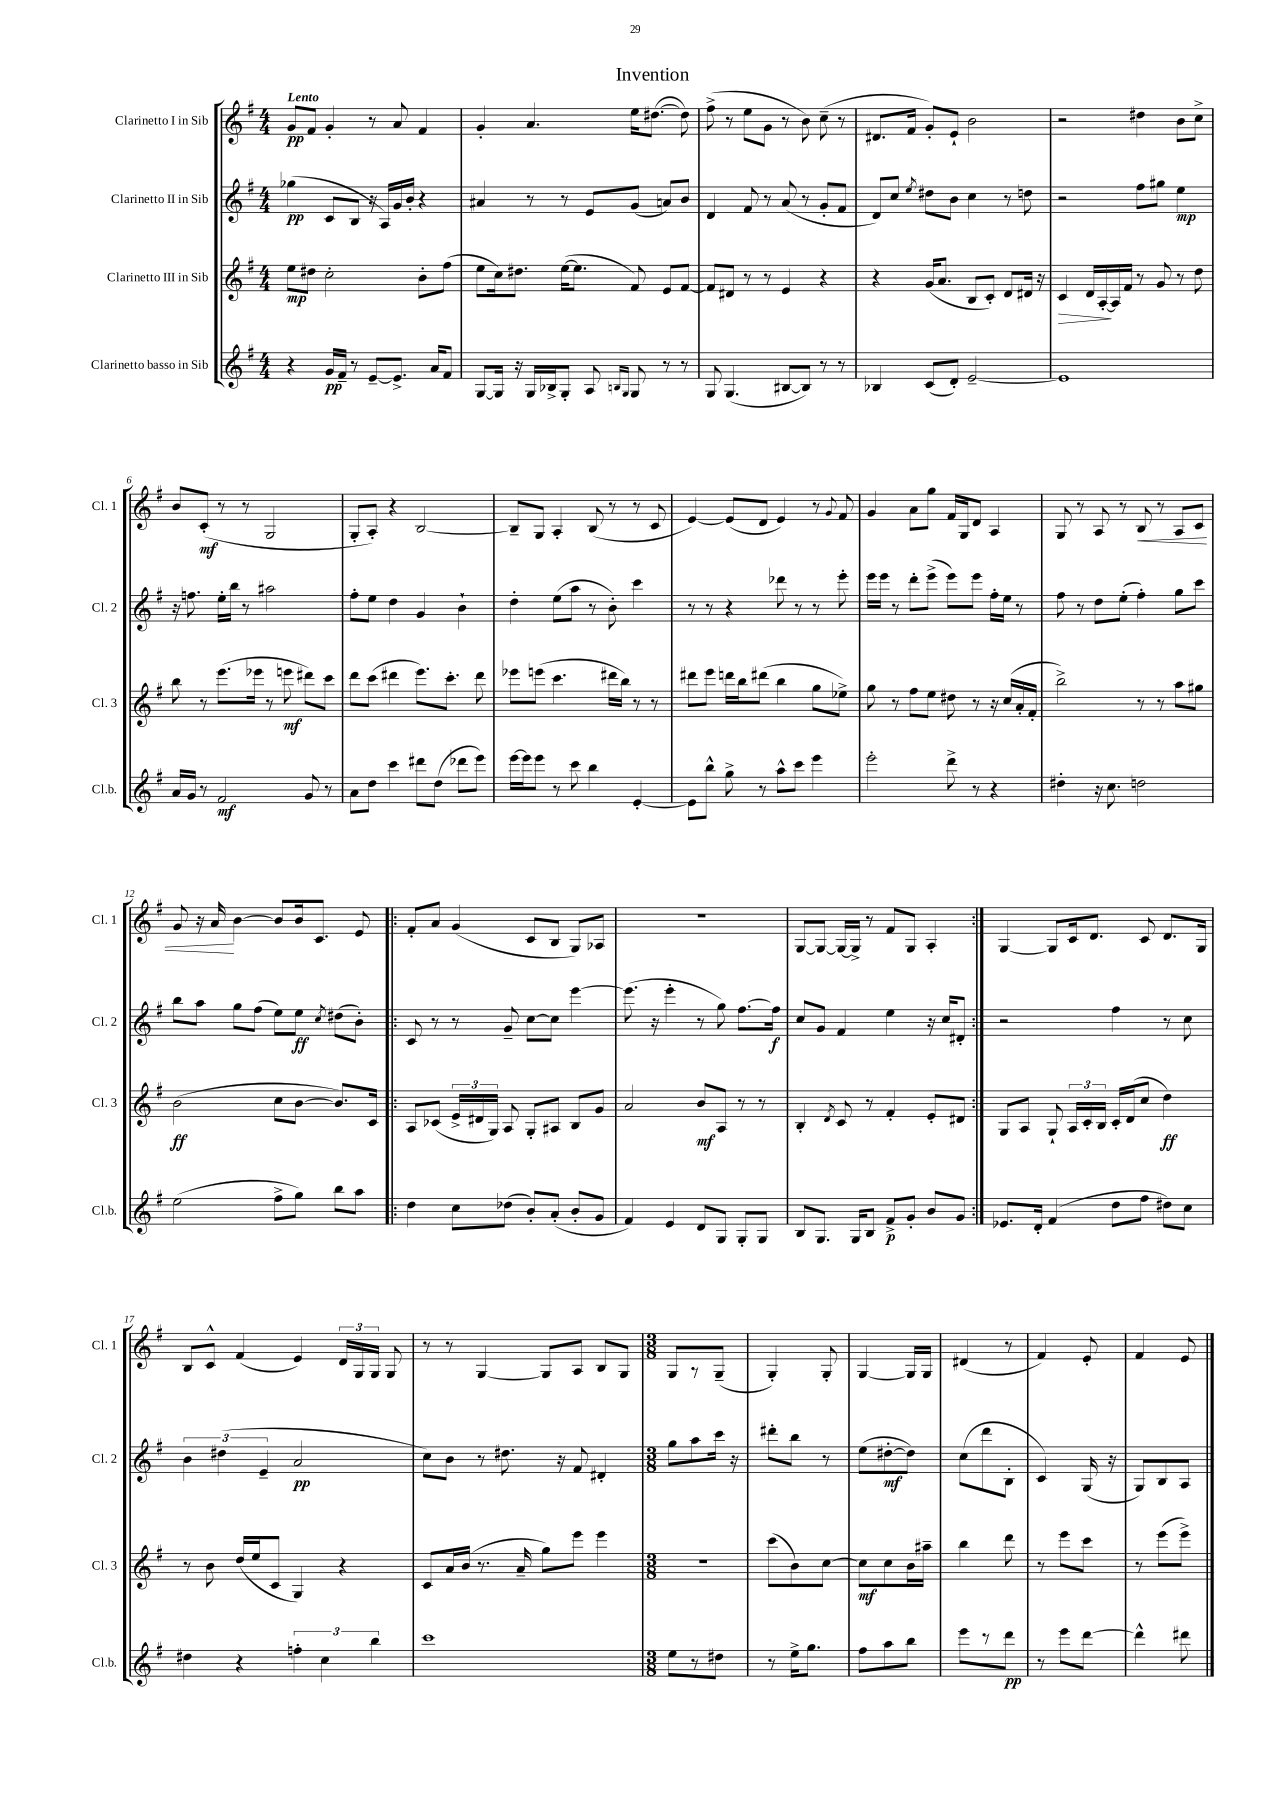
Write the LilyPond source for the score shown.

\header { title = "Invention" }
<<
\new StaffGroup <<
\new Staff = "s0" \with { instrumentName = "Clarinetto I in Sib" shortInstrumentName = "Cl. 1" } {
    \clef treble \key g \major \numericTimeSignature \time 4/4 \tempo "Lento"
    \autoBeamOff g'8[\pp fis'8] g'4-. r8 a'8 fis'4 |
    g'4-. a'4. e''16[ dis''8.]~( dis''8) |
    fis''8->( r8 e''8[ g'8] r8 b'8) c''8--( r8 |
    dis'8.[ fis'16] g'8[-.) e'8]-! b'2 |
    r2 dis''4 b'8[ c''8]-> |
    b'8[ c'8]-.\mf( r8 r8 g2 |
    g8[-. a8]-.) r4 b2~ |
    b8[-- g8] a4-. b8( r8 r8 c'8 |
    e'4~) e'8[( d'8] e'4) r8 \appoggiatura { g'8 } fis'8 |
    g'4 a'8[ g''8] fis'16[ g16 d'8] a4 |
    g8 r8 a8 r8 b8\< r8 a8[ c'8] |
    g'8 r16 a'16\! b'4~ b'8[ b'16 c'8.] e'8 |
    \repeat volta 2 { fis'8[-. a'8] g'4( c'8[ b8] g8[) aes8] |
    R1 |
    g8[~ g8]~ g16[~ g16]-> r8 fis'8[ g8] a4-. | }
    g4~ g8[ c'16 d'8.] c'8 d'8.[ g16] |
    b8[ c'8]-^ fis'4( e'4) \tuplet 3/2 { d'16[ g16 g16] } g8 |
    r8 r8 g4~ g8[ a8] b8[ g8] |
    \numericTimeSignature \time 3/8 g8[ r8 g8]--( |
    g4-.) g8-. |
    g4~ g16[ g16] |
    dis'4( r8 |
    fis'4) e'8-. |
    fis'4 e'8 \bar "|." |
}
\new Staff = "s1" \with { instrumentName = "Clarinetto II in Sib" shortInstrumentName = "Cl. 2" } {
    \clef treble \key g \major \numericTimeSignature \time 4/4
    \autoBeamOff ges''4\pp( c'8[ b8] r16 a16[) g'16 b'16]-. r4 |
    ais'4 r8 r8 e'8[ g'8]( a'8[) b'8] |
    d'4 fis'8 r8 a'8( r8 g'8[-. fis'8] |
    d'8[) c''8] \acciaccatura { e''8 } dis''8[ b'8] c''4 r8 d''8 |
    r2 fis''8[ gis''8] e''4\mp |
    r16 f''8. e''16[-. b''16] r8 ais''2 |
    fis''8[-. e''8] d''4 g'4 b'4-! |
    d''4-. e''8[( a''8] r8 b'8-.) c'''4 |
    r8 r8 r4 des'''8 r8 r8 e'''8-. |
    e'''16[ e'''16] r8 d'''8[-. e'''8]->( e'''8[) e'''8] fis''16[-. e''16] r8 |
    fis''8 r8 d''8[ e''8]-.( fis''4-.) g''8[ c'''8] |
    b''8[ a''8] g''8[ fis''8]( e''8[) e''8]\ff \acciaccatura { c''8 } dis''8[( b'8]-.) |
    \repeat volta 2 { c'8 r8 r8 g'8-- c''8[~ c''8] e'''4~ |
    e'''8.( r16 e'''4-. r8 g''8) fis''8.[~ fis''16]\f |
    c''8[ g'8] fis'4 e''4 r16 c''16[ dis'8]-. | }
    r2 fis''4 r8 c''8 |
    \tuplet 3/2 { b'4 dis''4( e'4-- } a'2\pp |
    c''8[) b'8] r8 dis''8. r16 fis'8 dis'4-. |
    \numericTimeSignature \time 3/8 g''8[ a''8 c'''16] r16 |
    dis'''8[-. b''8] r8 |
    e''8[( dis''8~-.\mf dis''8]) |
    c''8[( d'''8 b8]-. |
    c'4) g16( r16 |
    g8[) b8 a8] \bar "|." |
}
\new Staff = "s2" \with { instrumentName = "Clarinetto III in Sib" shortInstrumentName = "Cl. 3" } {
    \clef treble \key g \major \numericTimeSignature \time 4/4
    \autoBeamOff e''8[\mp dis''8] c''2-. b'8[-. fis''8]( |
    e''8[ c''16) dis''8.] e''16[~( e''8.] fis'8) e'8[ fis'8]~ |
    fis'8[ dis'8] r8 r8 e'4 r4 |
    r4 g'16[( a'8.] b8[ c'8]-.) d'8[ dis'16] r16 |
    c'4\> d'16[ a16~-.\! a16 fis'16] r8 g'8 r8 d''8 |
    b''8 r8 e'''8.[( ees'''16] r8 e'''8\mf dis'''8[) c'''8] |
    d'''8[ c'''8]( dis'''4 e'''8.[) c'''8.]-. dis'''8 |
    ees'''8[ e'''8]( c'''4. dis'''16[ b''16]) r8 r8 |
    dis'''8[ e'''8] d'''16[ b''16 dis'''8]( b''4 g''8[ ees''8]->) |
    g''8 r8 fis''8[ e''8] dis''8 r8 r16 c''16[( a'16-. fis'16]-. |
    b''2->) r8 r8 a''8[ gis''8] |
    b'2\ff( c''8[ b'8]~ b'8.[) c'16] |
    \repeat volta 2 { a8[ ces'8]( \tuplet 3/2 { e'16[-> dis'16 g16]) } a8 g8[-. ais8] b8[ g'8] |
    a'2 b'8[\mf a8] r8 r8 |
    b4-. \acciaccatura { d'8 } c'8 r8 fis'4-. e'8[-. dis'8] | }
    g8[ a8] g8-! \tuplet 3/2 { a16[ c'16-. b16] } c'16[-. d'16( c''8] d''4\ff) |
    r8 b'8 d''16[( e''16 c'8] g4) r4 |
    c'8[ a'16 b'16]( r8. a'16-- g''8[) e'''8] e'''4 |
    \numericTimeSignature \time 3/8 R4. |
    c'''8[( b'8) c''8]~ |
    c''8[\mf c''8 b'16 ais''16]-- |
    b''4 d'''8 |
    r8 e'''8[ c'''8] |
    r8 e'''8[( e'''8]->) \bar "|." |
}
\new Staff = "s3" \with { instrumentName = "Clarinetto basso in Sib" shortInstrumentName = "Cl.b." } {
    \clef treble \key g \major \numericTimeSignature \time 4/4
    \autoBeamOff r4 g'16[\pp fis'16]-- r8 e'8[~-- e'8.]-> a'16[ fis'8] |
    g8[~ g16] r16 g16[ bes16-> g8]-. a8 \grace { b16[ g16] } g8 r8 r8 |
    g8 g4.( bis8[~ bis8]) r8 r8 |
    bes4 c'8[( d'8]-.) e'2~-- |
    e'1 |
    a'16[ g'16] r8 fis'2\mf g'8 r8 |
    a'8[ d''8] c'''4 dis'''8[ d''8]( des'''8[ e'''8]) |
    e'''16[~ e'''16 e'''8] r8 c'''8 b''4 e'4~-. |
    e'8[ b''8]-^ g''8-> r8 a''8[-^ c'''8] e'''4 |
    e'''2-. d'''8-> r8 r4 |
    dis''4-. r16 c''8. d''2 |
    e''2( fis''8[-> g''8]) b''8[ a''8] |
    \repeat volta 2 { d''4 c''8[ des''8]( b'8[-.) a'8]-.( b'8[-. g'8] |
    fis'4) e'4 d'8[ g8] g8[-. g8] |
    b8[ g8.] g16[ b8] fis'8[->\p g'8]-. b'8[ g'8] | }
    ees'8.[ d'16]-. fis'4( d''8[ fis''8] dis''8[) c''8] |
    dis''4 r4 \tuplet 3/2 { f''4-. c''4 b''4 } |
    c'''1 |
    \numericTimeSignature \time 3/8 e''8[ r8 dis''8] |
    r8 e''16[-> g''8.] |
    fis''8[ a''8 b''8] |
    e'''8[ r8 d'''8]\pp |
    r8 e'''8[ d'''8]~ |
    d'''4-^ dis'''8 \bar "|." |
}
>>
>>
